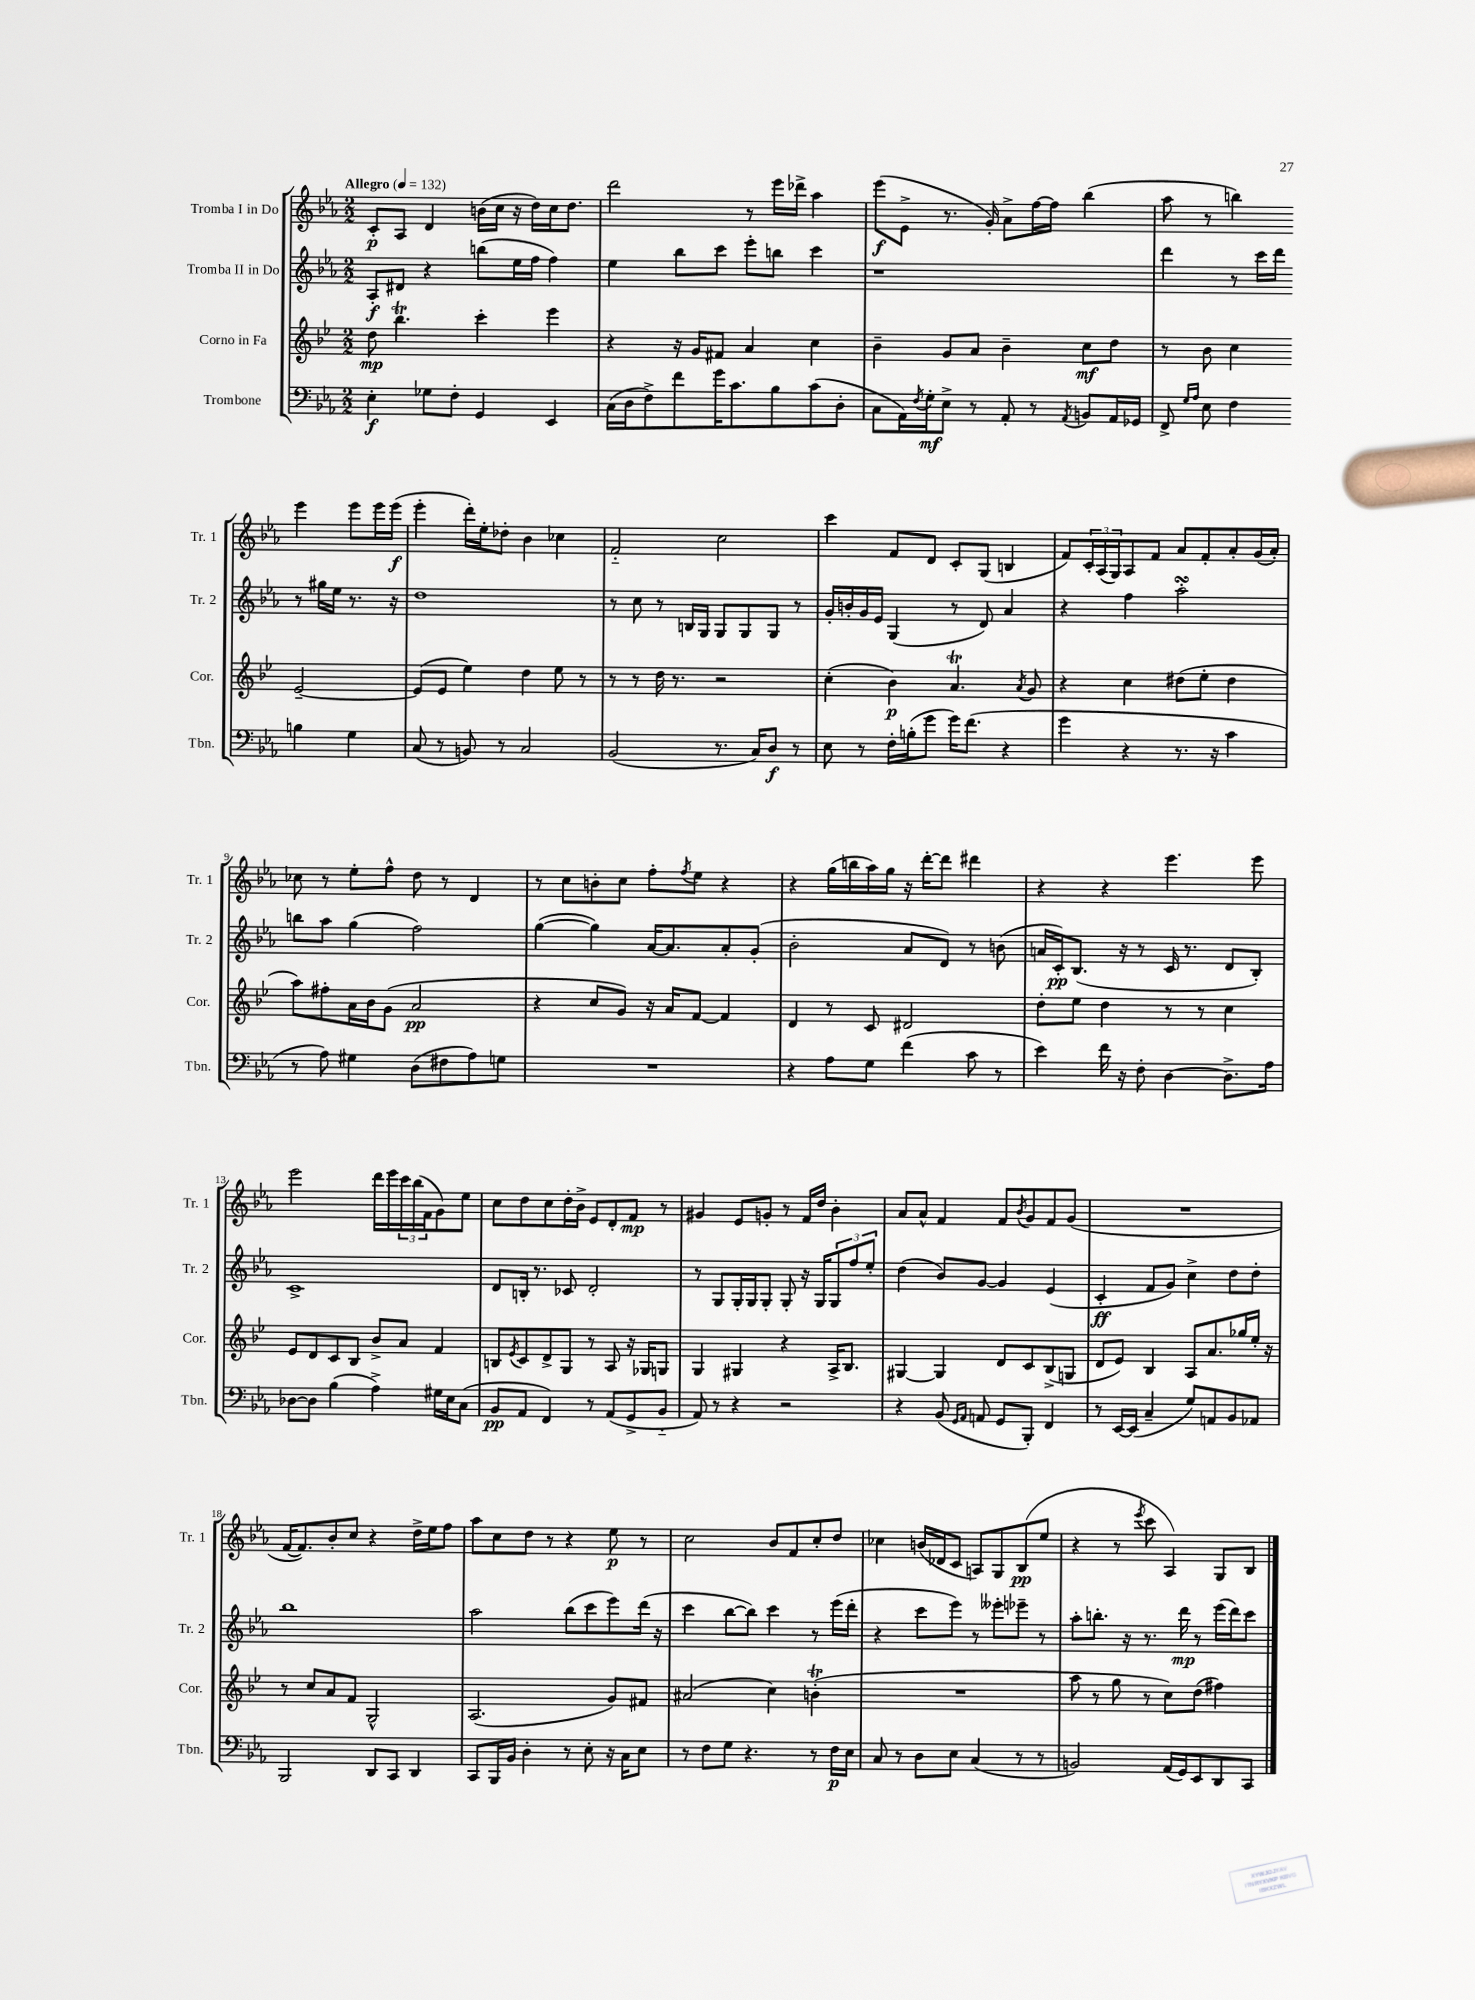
<<
\new StaffGroup <<
\new Staff = "s0" \with { instrumentName = "Tromba I in Do" shortInstrumentName = "Tr. 1" } {
    \clef treble \key ees \major \numericTimeSignature \time 2/2 \tempo "Allegro" 4 = 132
    c'8-.\p aes8 d'4 b'16( c''16 r16 d''16) c''16 d''8. |
    d'''2 r8 ees'''16 des'''16-> aes''4 |
    ees'''8\f( ees'8-> r8. g'16-.) aes'8-> f''16~ f''16 bes''4( |
    aes''8 r8 b''4) ees'''4 ees'''8 ees'''16 ees'''16\f( |
    ees'''4-. d'''16-.) ees''16-. des''8-. bes'4 ces''4 |
    f'2-_ c''2 |
    c'''4 f'8 d'8 c'8-. g8( b4 |
    f'8) \tuplet 3/2 { c'16-. aes16( g16) } aes8 f'8 aes'8 f'8-. aes'8-. g'16( aes'16-.) |
    ces''8 r8 ees''8-. f''8-^ d''8 r8 d'4 |
    r8 c''8 b'8-. c''8 f''8-. \acciaccatura { f''8 } ees''8 r4 |
    r4 g''16( b''16 aes''16) g''16 r16 d'''16~-. d'''8 dis'''4 |
    r4 r4 ees'''4. ees'''8 |
    ees'''2 d'''16 ees'''16 \tuplet 3/2 { c'''16 bes''16( f'16 } g'8) ees''8 |
    c''8 d''8 c''8 d''16-. bes'16-> ees'8 d'8-. f'8\mp r8 |
    gis'4 ees'8 g'8-. r8 f'16 d''16 bes'4-. |
    aes'8 aes'8-^ f'4 f'8 \acciaccatura { bes'8 } g'8 f'8 g'8( |
    R1 |
    f'16~ f'8.) bes'8-. c''8 r4 d''16-> ees''16 f''8 |
    aes''8 c''8 d''8 r8 r4 ees''8\p r8 |
    c''2 bes'8 f'8 c''8-. d''8 |
    ces''4 b'16( des'16 c'8 a8) g8 bes8\pp( ees''8 |
    r4 r8 \acciaccatura { ees'''8 } c'''8 aes4) g8 bes8 \bar "|." |
}
\new Staff = "s1" \with { instrumentName = "Tromba II in Do" shortInstrumentName = "Tr. 2" } {
    \clef treble \key ees \major \numericTimeSignature \time 2/2
    aes8-.\f dis'8 r4 b''8( ees''16 f''16 f''4) |
    ees''4 bes''8 c'''8 ees'''8-. b''8 c'''4 |
    r1 |
    d'''4 r8 c'''16 d'''16 r8 gis''16 ees''16 r8. r16 |
    d''1 |
    r8 c''8 r8 b16 g16 g8 g8 g8 r8 |
    g'16-. b'16-. g'16 ees'16 g4( r8 d'8) aes'4 |
    r4 f''4 aes''2-.\turn |
    b''8 aes''8 g''4( f''2) |
    g''4~( g''4) aes'16~ aes'8. aes'8-. g'8-.( |
    bes'2-. aes'8 d'8) r8 b'8( |
    a'16 c'16-.\pp) bes8.( r16 r8 c'16 r8. d'8 bes8-.) |
    c'1-> |
    d'8 b16-. r8. ces'8 d'2-. |
    r8 g8 g16-. g16 g8-. g8-. r16 g16 \tuplet 3/2 { g8 f''8 ees''8-. } |
    d''4( bes'8) g'8~ g'4 ees'4( |
    c'4-.\ff f'8 g'8) c''4-> d''8 d''8-. |
    bes''1 |
    aes''2 bes''8( c'''8 ees'''8) d'''16( r16 |
    c'''4 bes''8~ bes''8) c'''4 r8 ees'''16( d'''16-. |
    r4 c'''8 ees'''8) r8 eeses'''8-. ees'''8-- r8 |
    aes''8-. b''8.-. r16 r8. d'''16\mp r8 ees'''16( d'''16) c'''8 \bar "|." |
}
\new Staff = "s2" \with { instrumentName = "Corno in Fa" shortInstrumentName = "Cor." } {
    \clef treble \key bes \major \numericTimeSignature \time 2/2
    d''8\mp bes''4.\trill c'''4-. ees'''4 |
    r4 r16 g'16 fis'8 a'4 c''4 |
    bes'4-- g'8 a'8 bes'4-- c''8\mf d''8 |
    r8 bes'8 c''4 ees'2~-- |
    ees'8( ees'8 ees''4) d''4 ees''8 r8 |
    r8 r8 d''16 r8. r2 |
    c''4-.( bes'4\p) a'4.\trill \acciaccatura { a'8 } g'8 |
    r4 c''4 dis''8( ees''8-. dis''4 |
    a''8) fis''8-. a'16 bes'16 g'8( a'2\pp |
    r4 c''8 g'8) r16 a'16 f'8~ f'4 |
    d'4 r8 c'8 dis'2 |
    d''8-. ees''8 d''4 r8 r8 c''4 |
    ees'8 d'8 c'8 bes8 bes'8-> a'8 f'4 |
    b8 \acciaccatura { ees'8 } c'8 d'8-> g8 r8 a8 r16 ges16 g8 |
    g4 gis4 r4 a16-> bes8. |
    gis4~ gis4 d'8 c'8 bes8->( g8 |
    d'8 ees'8) bes4 a8 a'8. ges''16 ees''16-. r16 |
    r8 c''8 a'8 f'8 g2-^ |
    a2.( g'8) fis'8 |
    ais'2( c''4) b'4-.\trill( |
    R1 |
    a''8 r8 g''8 r8 c''8) d''8( fis''4) \bar "|." |
}
\new Staff = "s3" \with { instrumentName = "Trombone" shortInstrumentName = "Tbn." } {
    \clef bass \key ees \major \numericTimeSignature \time 2/2
    ees4-.\f ges8 f8-. g,4 ees,4 |
    c16( d16 f8->) f'8 g'16 c'8. bes8 c'8( d8-. |
    c8 aes,16) \acciaccatura { f8 } g16-.\mf ees8-> r8 aes,8-. r8 \acciaccatura { aes,8 } b,8 aes,16 ges,16 |
    f,8-> \grace { g16 aes16 } ees8 f4 b4 g4 |
    c8( r8 b,8) r8 c2 |
    bes,2( r8. c16) d8\f r8 |
    ees8 r8 f16-. b16-.( g'8 g'16) f'8.( r4 |
    g'4 r4 r8. r16 c'4 |
    r8 aes8) gis4 d8( fis8 aes8) g8 |
    R1 |
    r4 aes8 g8 f'4( c'8 r8 |
    ees'4) f'16 r16 f8-. d4~ d8.-> aes16 |
    des8~ des8 bes4( aes4->) gis16 ees16 c8( |
    bes,8\pp aes,8 f,4) r8 aes,8( g,8-> bes,8-_ |
    aes,8) r8 r4 r2 |
    r4 bes,8( \grace { g,16 aes,16 } a,8 g,8 bes,,8-.) f,4 |
    r8 ees,16~ ees,16( c4-- g8) a,8 bes,8 aes,8 |
    bes,,2 d,8 c,8 d,4 |
    c,8 bes,,16 bes,16 d4-. r8 ees8-. r16 c16 ees8 |
    r8 f8 g8 r4. r8 f16\p ees16 |
    c8 r8 d8 ees8 c4( r8 r8 |
    b,2) aes,16( g,16) ees,8 d,8 c,8 \bar "|." |
}
>>
>>
